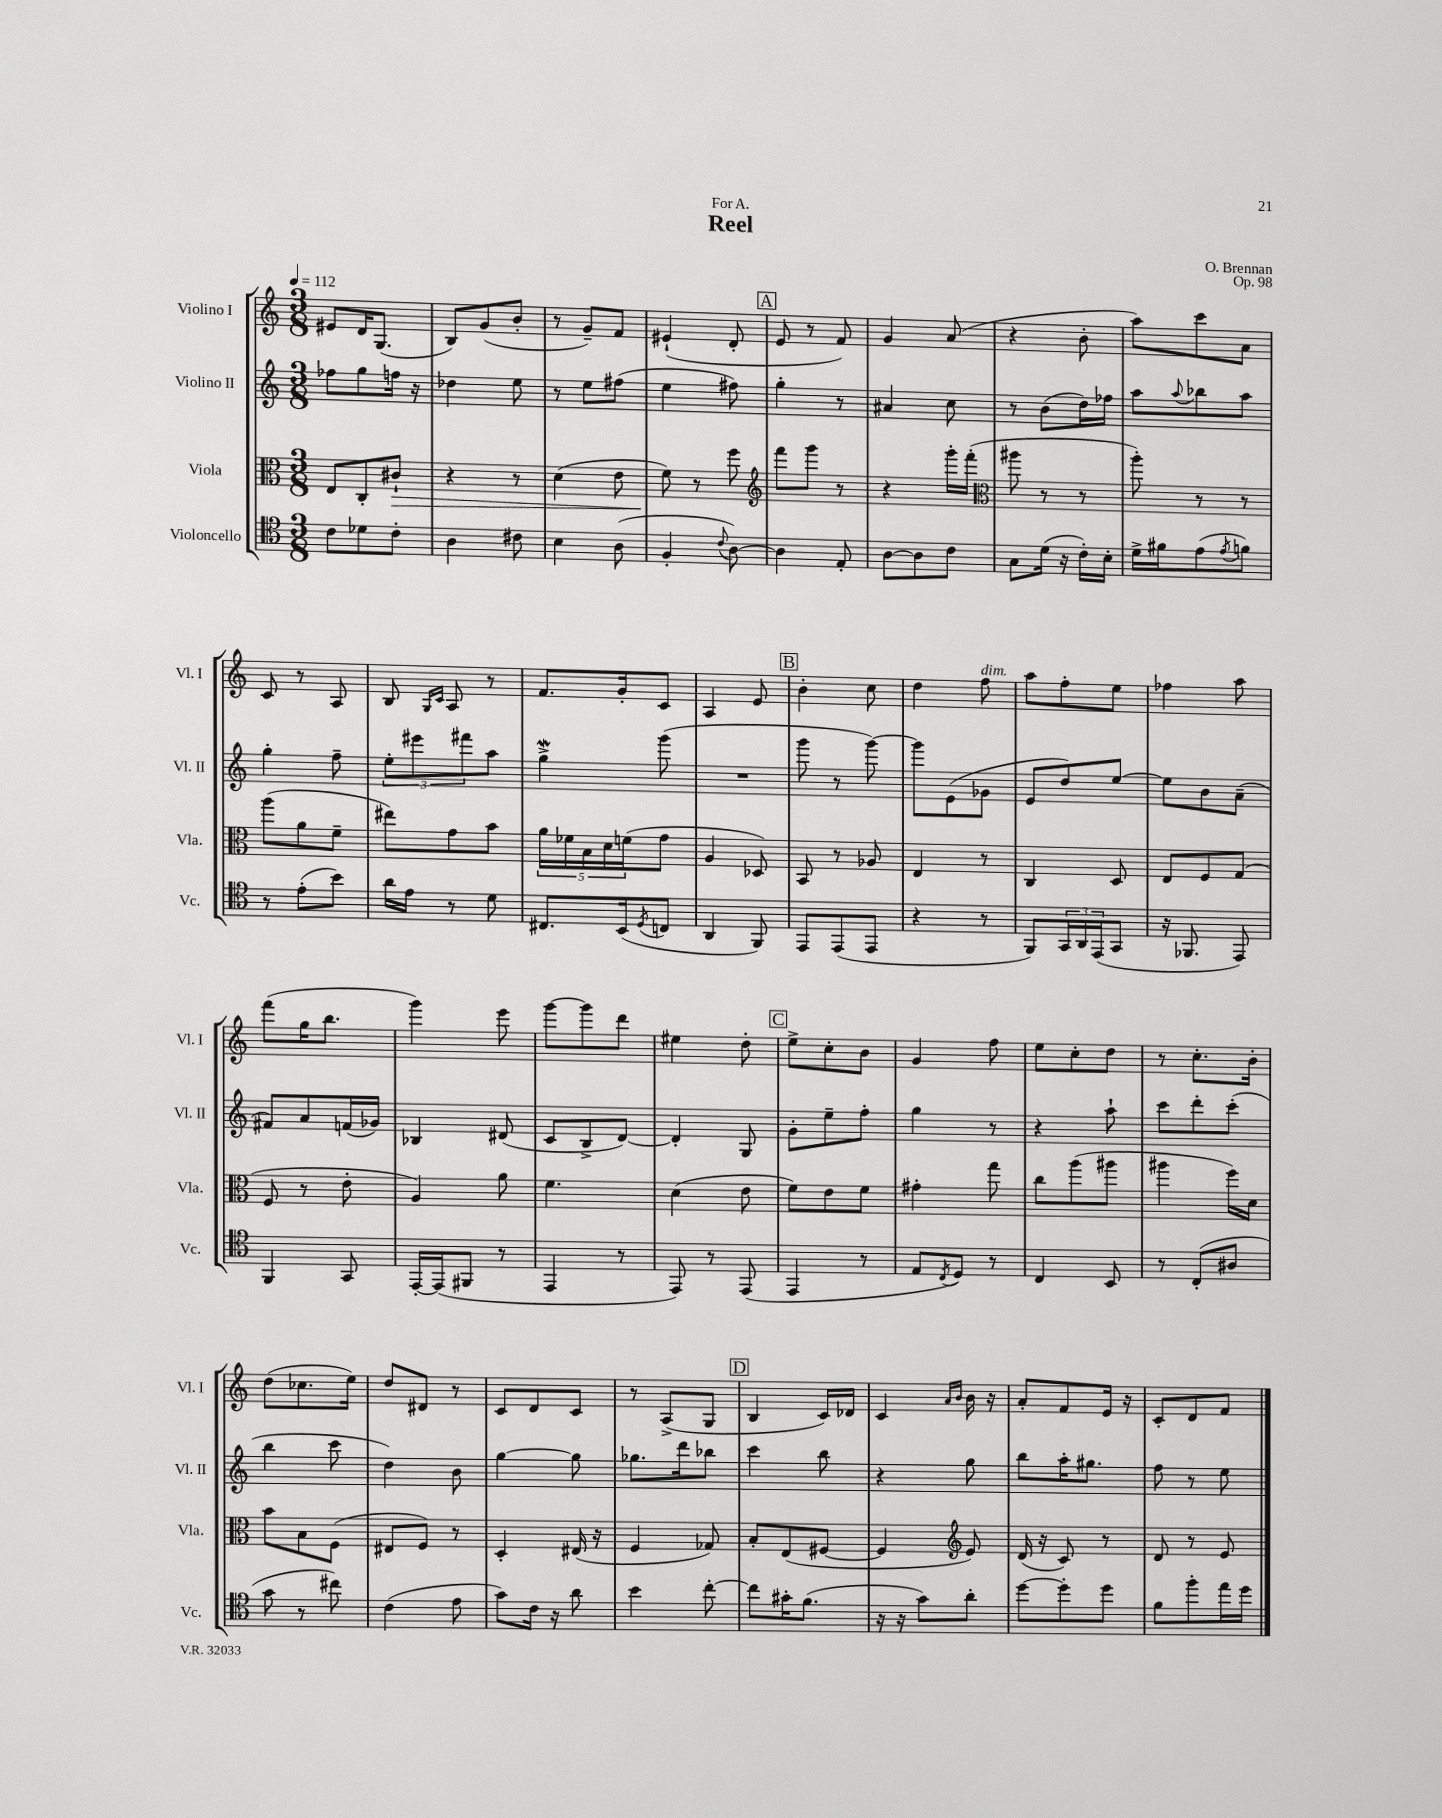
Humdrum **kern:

**kern	**kern	**kern	**kern
*staff4	*staff3	*staff2	*staff1
*clefC4	*clefC3	*clefG2	*clefG2
*k[]	*k[]	*k[]	*k[]
*M3/8	*M3/8	*M3/8	*M3/8
*MM112	*MM112	*MM112	*MM112
8c	8E	8ff-	8e#
8d-	8C'	8gg	16d
.	.	.	(8.G
8c'	8c#`	16ff	.
.	.	16r	.
=	=	=	=
4A	4r	4dd-	8B)
.	.	.	(8g
8c#	8r	8ee	8b'
=	=	=	=
4B	(4d	8r	8r
.	.	8ee	8g~)
(8A	8e	(8ff#	8f
=	=	=	=
4F'	8f)	4ee	(4e#`
.	8r	.	.
8qqc	.	.	.
[8A)	8ff	8ff#)	8d'
=	=	=	=
*	*clefG2	*	*
4A]	8fff	4gg'	8e
.	8ggg	.	8r
8E'	8r	8r	8f)
=	=	=	=
[8A	4r	4a#	4g
8A]	.	.	.
8c	16ggg'	8cc	(8a
.	(16fff'	.	.
=	=	=	=
*	*clefC3	*	*
8G	8aa#	8r	4r
(16d	8r	(8b	.
16r	.	.	.
16c')	8r	16dd)	8b'
16B'	.	16ff-	.
=	=	=	=
16d^	8aa')	8aa	8aa)
16f#	.	.	.
.	.	8qqaa	.
(8e	8r	8bb-	8ccc
8qe	.	.	.
8f)	8r	8aa	8a
=	=	=	=
8r	(8aa	4gg'	8c
(8e'	8a	.	8r
8b)	8f~	8ff~	8A
=	=	=	=
16a	8ee#)	12ee'	8B
16e	.	.	.
.	.	12eee#	.
.	.	.	16qqG
.	.	.	16qqc
8r	8g	.	8A
.	.	12fff#	.
8d	8b	8aa	8r
=	=	=	=
8.C#	20a	4gg^	8.f
.	20f-	.	.
.	20B	.	.
.	20d	.	.
(16BB	.	.	16g'
.	(20f	.	.
8qD	.	.	.
8C	8g	(8ggg	8c
=	=	=	=
4AA	4A	4.r	4A
8FF)	8D-)	.	8e
=	=	=	=
8EE	8BB	8ggg	4b'
(8EE	8r	8r	.
8EE	8A-	[8ggg)	8cc
=	=	=	=
4r	4E	8ggg]	4dd
.	.	(8e	.
8r	8r	8g-	8ff
=	=	=	=
8FF)	4C	8e	8aa
24GG	.	8dd)	8ff'
24AA	.	.	.
(24EE	.	.	.
8GG	8D	[8ee	8ee
=	=	=	=
16r	8E	8ee]	4ff-
8.FF-	.	.	.
.	8F	8b	.
8EE)	(8G	(8a~	8aa
=	=	=	=
4FF	8F	8f#)	(8fff
.	8r	8a	16gg
.	.	.	8.bb
8GG	8e'	(16f	.
.	.	16g-)	.
=	=	=	=
[16EE'	4A)	4B-	4ggg)
(16EE]	.	.	.
8FF#	.	.	.
8r	8a	(8d#	8eee
=	=	=	=
4EE	4.f	8c	[8ggg
.	.	8B^	8ggg]
8r	.	[8d)	8ddd
=	=	=	=
8EE)	(4d	4d']	4ee#
8r	.	.	.
(8EE	8e	8G	8dd'
=	=	=	=
4EE	8f)	8g'	8ee^
.	8e	8ee~	8cc'
8r	8f	8ff'	8b
=	=	=	=
8E	4g#'	4gg	4g
8qC	.	.	.
8D)	.	.	.
8r	8gg	8r	8ff
=	=	=	=
4C	8cc	4r	8ee
.	(8aa	.	8cc'
8BB	8aa#	8aa`	8dd
=	=	=	=
8r	4aa#	8ccc	8r
(8C'	.	8ddd'	8.cc'
8A#	16ff)	(8ccc'	.
.	16d	.	16b'
=	=	=	=
8g	8b	4bb	(8dd
8r	8B	.	8.cc-
8cc#)	(8F	8ccc	.
.	.	.	16ee)
=	=	=	=
(4c	8E#	4dd)	8dd
.	8F)	.	8d#
8e	8r	8b	8r
=	=	=	=
8g)	4D'	[4gg	8c
16c	.	.	8d
16r	.	.	.
8a	(16E#	8gg]	8c
.	16r	.	.
=	=	=	=
4b	4F	8.gg-	8r
.	.	.	(8A^
.	.	16ddd	.
[8cc'	8G-)	8bb-	8G
=	=	=	=
8cc]	8B'	4ccc	4B
16g#'	(8E	.	.
(8.f	.	.	.
.	[8F#	8bb	16c)
.	.	.	16d-
=	=	=	=
16r	4F#]	4r	4c
16r	.	.	.
8g)	.	.	.
*	*clefG2	*	*
.	.	.	16qqa
.	.	.	16qqb
8a'	8e)	8gg	16b
.	.	.	16r
=	=	=	=
[8dd	(16d	8bb	8a'
.	16r	.	.
8dd']	8c)	16aa'	8f
.	.	8.gg#	.
8dd	8r	.	16e
.	.	.	16r
=	=	=	=
8f	8d	8ff	8c'
8ff'	8r	8r	8d
16ee	8e	8ee	8f
16dd	.	.	.
==	==	==	==
*-	*-	*-	*-
